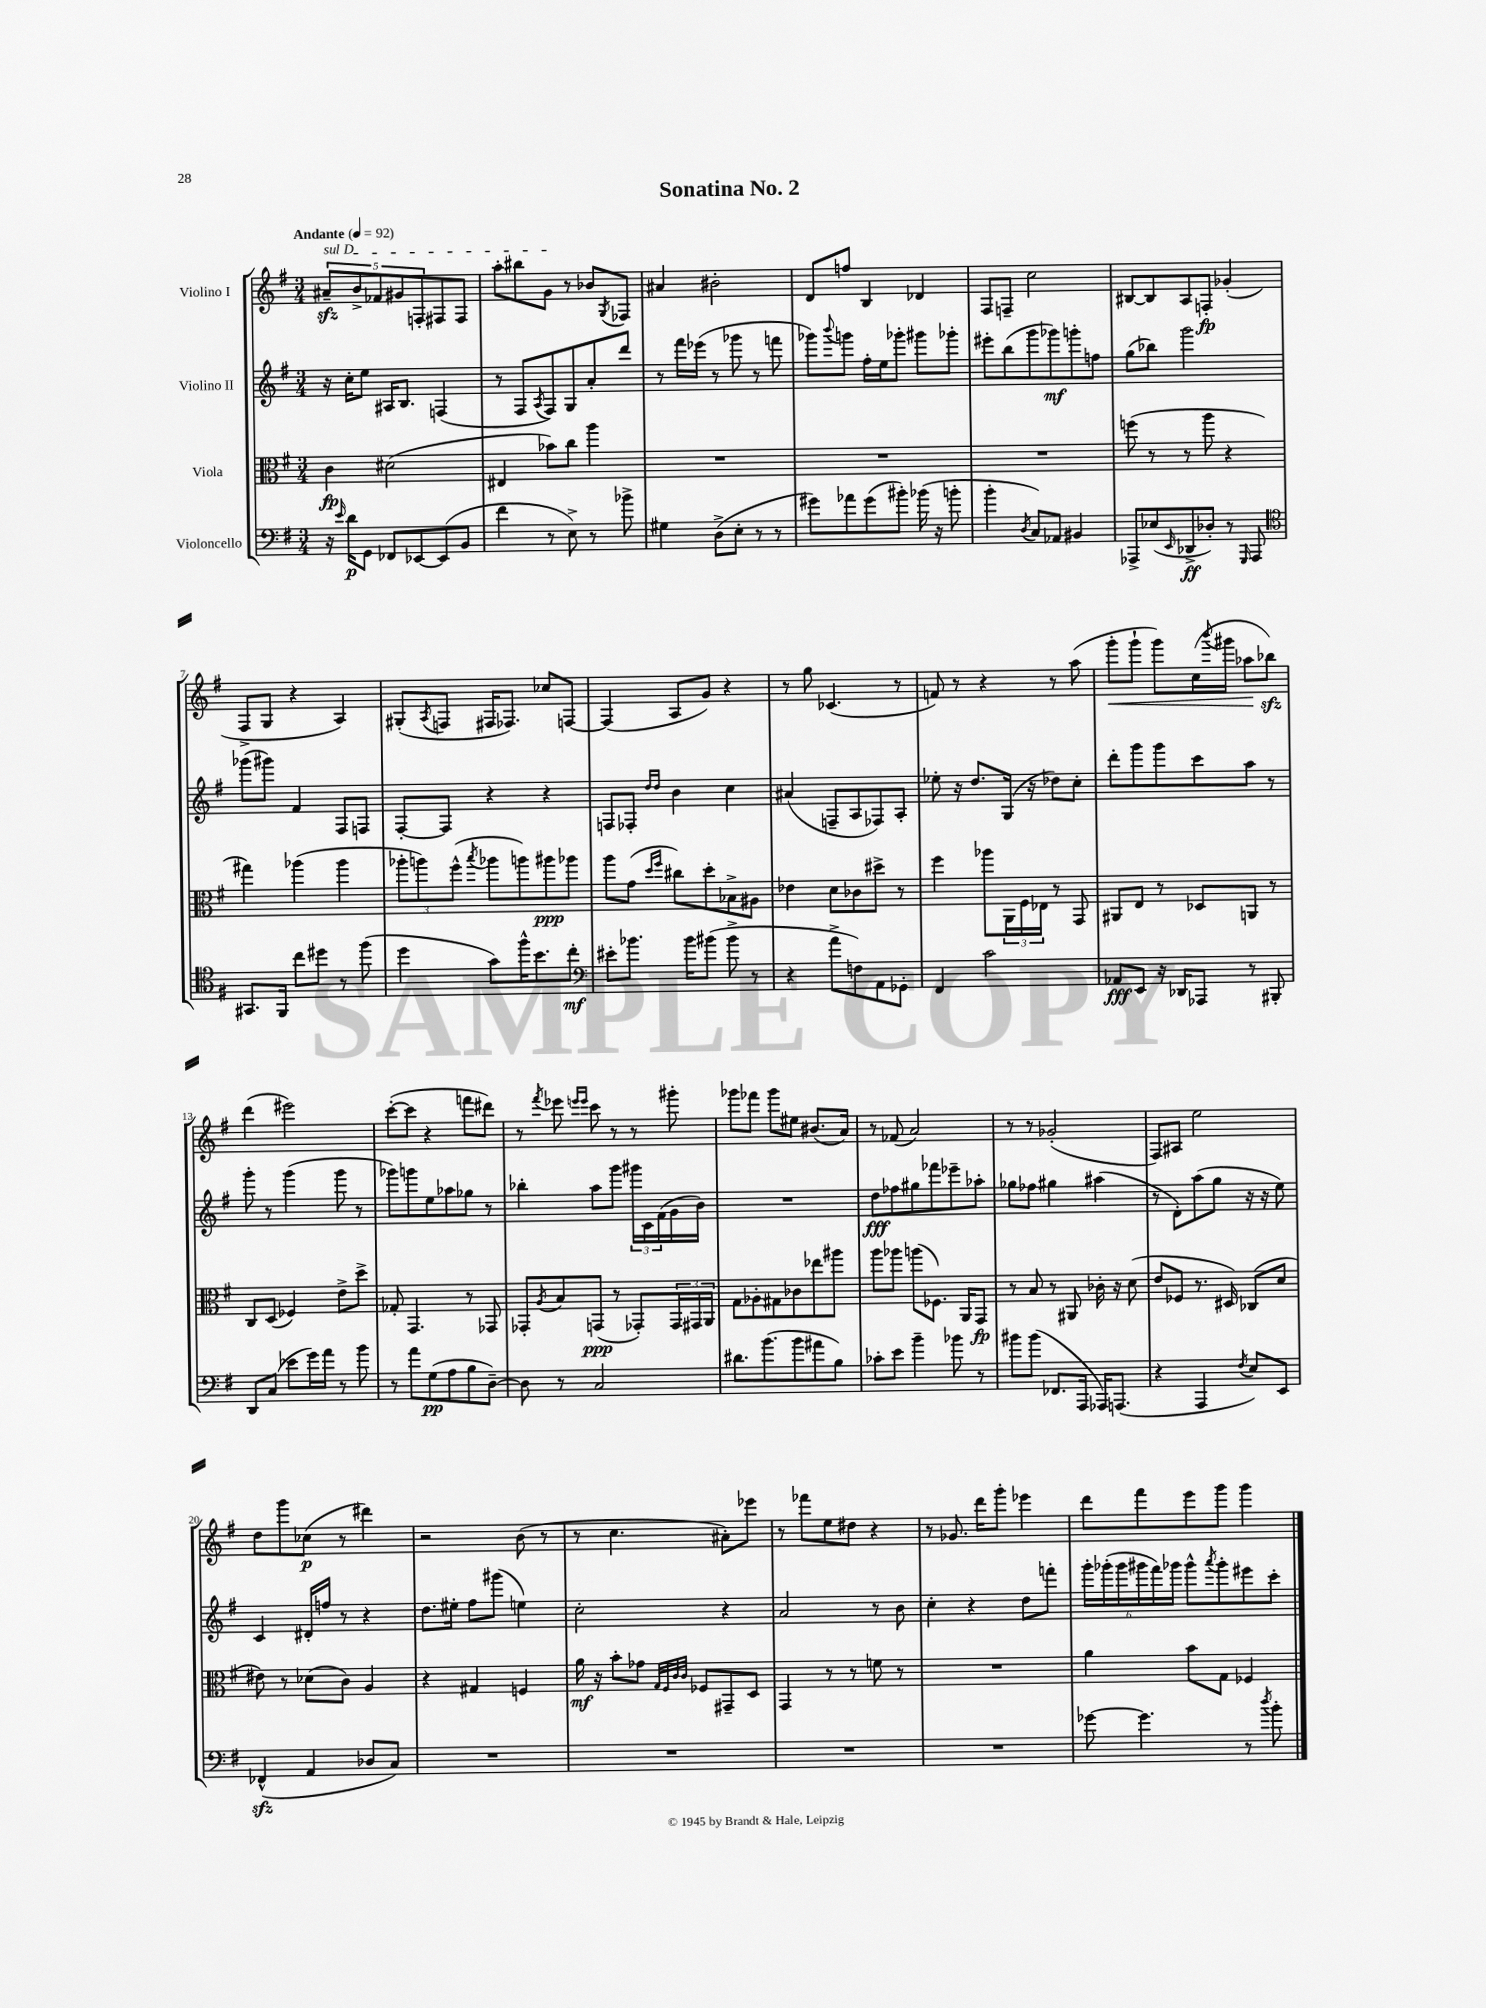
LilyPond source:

\header { title = "Sonatina No. 2" }
<<
\new StaffGroup <<
\new Staff = "s0" \with { instrumentName = "Violino I" } {
    \clef treble \key g \major \numericTimeSignature \time 3/4 \tempo "Andante" 4 = 92
    \tuplet 5/4 { \once \override TextSpanner.bound-details.left.text = \markup { \italic "sul D" } ais'8--\sfz\startTextSpan b'8-> fes'8 gis'8 f8-. } fis8 fis8 |
    a''8-. bis''8 g'8\stopTextSpan r8 bes'8 \acciaccatura { g8 } fes8 |
    ais'4 bis'2-. |
    d'8 f''8 b4 des'4 |
    fis8 f8-- c''2 |
    bis8~ bis8 a8 f8-.\fp ges'4-.( |
    fis8-> g8 r4 a4) |
    gis8-.( \acciaccatura { a8 } f8 fis16 fes8.) ces''8 f8~ |
    f4( a8 g'8) r4 |
    r8 g''8 ces'4.( r8 |
    f'8) r8 r4 r8 a''8( |
    g'''8-.\< g'''8-! g'''8) c''16( \appoggiatura { b'''8 } gis'''16 aes''8\! bes''8\sfz) |
    d'''4( eis'''2) |
    c'''8~-.( c'''8 r4 f'''8 dis'''8) |
    r8 \acciaccatura { fis'''8 } ees'''8 \grace { e'''16 e'''16 } c'''8 r8 r8 gis'''8-. |
    ges'''8 fes'''8 ges'''8 eis''8 bis'8.( a'16) |
    r8 fes'8( a'2) |
    r8 r8 ges'2-.( |
    fis8) ais8 e''2 |
    d''8 g'''8 ces''8\p( r8 dis'''4) |
    r2 b'8( r8 |
    r8 c''4. ais'8-.) ees'''8 |
    r8 fes'''8 e''8 dis''8 r4 |
    r8 ges'8. d'''16 g'''8-. ees'''4 |
    d'''8 fis'''8 e'''8 g'''8 g'''4 \bar "|." |
}
\new Staff = "s1" \with { instrumentName = "Violino II" } {
    \clef treble \key g \major \numericTimeSignature \time 3/4
    r16 c''16-. e''8 ais16 b8. f4( |
    r8 fis8 \acciaccatura { a8 } fis8) g8 a'8-. d'''8 |
    r8 fis'''16 ees'''16( r8 ges'''8 r8 f'''8 |
    ges'''8) \appoggiatura { b'''8 } g'''8 fis''16-. e''16 ges'''8-. gis'''8 ges'''8-. |
    eis'''8-. b''8( g'''8 ges'''8\mf) g'''8-. f''8 |
    g''8( bes''8) g'''2 |
    ges'''8( gis'''8) fis'4 fis8 f8 |
    fis8~-. fis8 r4 r4 |
    f8 fes8-. \grace { d''16 d''16 } b'4 c''4 |
    ais'4( f8-- a8 fes8) a8-. |
    ees''8-. r16 d''8. g16( r16 des''8) c''8-. |
    d'''8-. g'''8 g'''8 c'''8 a''8 r8 |
    g'''8-. r8 g'''4( g'''8 r8 |
    ges'''8) g'''8 e''8 aes''8 ges''8 r8 |
    bes''4-. a''8 g'''8 \tuplet 3/2 { gis'''16 c'16 fis'16( } g'16 b'16) |
    R2. |
    d''8\fff fes''8 gis''8 fes'''8 ees'''8-- aes''8-. |
    ges''8 fes''8 gis''4 ais''4( |
    r8 d'8-.) a''8( g''8 r16 r16 e''8) |
    c'4 dis'16-. f''16 r8 r4 |
    d''8. eis''16-. fis''8 gis'''8( e''4) |
    c''2-. r4 |
    a'2 r8 b'8 |
    c''4-. r4 d''8 f'''8-. |
    \tuplet 6/4 { g'''16-. ges'''16-.( ges'''16 gis'''16 fis'''16) ges'''16 } ges'''8-^ \acciaccatura { a'''8 } ges'''8-. eis'''8 c'''8-. \bar "|." |
}
\new Staff = "s2" \with { instrumentName = "Viola" } {
    \clef alto \key g \major \numericTimeSignature \time 3/4
    c'4\fp dis'2( |
    eis4 bes'8) c''8 a''4 |
    R2. |
    R2. |
    R2. |
    f''8( r8 r8 a''8 r4 |
    gis''4) aes''4( aes''4 |
    \tuplet 3/2 { aes''8-. a''8) fis''8-^( } \acciaccatura { b''8 } aes''8 a''8) ais''8\ppp aes''8 |
    a''8 g'8( \grace { d''16 fis''16 } cis''8) d''8-. bes8-> ais8 |
    ees'4 d'8 ces'8 dis''8-> r8 |
    fis''4 aes''8 \tuplet 3/2 { a,16 fis16 ees16 } r8 g,8 |
    ais,8 e8 r8 des8 a,8 r8 |
    c8 d8( fes4) e'8-> d''8-> |
    ges8-. g,4. r8 ges,8 |
    ges,8-. \acciaccatura { a8 } b8 g,8\ppp( r8 ges,8-.) \tuplet 3/2 { ges,16 gis,16 a,16 } |
    g8 aes8-. gis8 ces'8 ees''8 ais''8 |
    a''8 aes''8 a''8( fes8.) a,16 g,8\fp |
    r8 b8 r8 ais,8 ces'16-. r16 d'8( |
    e'8 fes8 r8. dis16) ces8( d'8 |
    eis'8) r8 des'8( c'8) a4 |
    r4 gis4 f4 |
    a'16\mf r16 b'8-. ges'8 \grace { g32 fis32 c'32 c'32 } fes8 gis,8-- d8 |
    g,4 r8 r8 f'8 r8 |
    R2. |
    a'4 b'8 g8 fes4 \bar "|." |
}
\new Staff = "s3" \with { instrumentName = "Violoncello" } {
    \clef bass \key g \major \numericTimeSignature \time 3/4
    r16 \grace { e'16 } d'16\p g,8 fes,8 ees,8~ ees,8( b,8 |
    fis'4 r8 e8->) r8 bes'8-> |
    gis4 d8->( e8-. r8 r8 |
    gis'8) aes'8 gis'8( bis'8-.) bes'16( r16 b'8-. |
    b'4-. \acciaccatura { d8 } c8) aes,8 bis,4 |
    aes,,8-> ees8( \grace { e,16 } des,8->\ff des8-.) r8 \grace { g,,16 } aes,,8 |
    \clef tenor gis,8. fis,16 c''8 dis''8 r8 fis''8( |
    d''4 g'8) fis''16-^ b'8. c''8-.\mf |
    \clef bass eis'8-. bes'8. bes'16 bis'8( bis'8-> r8 |
    r4 a'8-> f8) a,8 ges,8-. |
    fis,4 c'2 |
    aes,8\fff e,8 r16 des,16 aes,,8 r8 bis,,8-. |
    d,8 c8( ees'8 g'16) a'16 r8 b'8 |
    r8 a'8 g8\pp( a8 b8 d8~--) |
    d8 r8 c2 |
    dis'8. b'8.( b'8 ais'8 b8) |
    ces'8-. e'8 b'4-- bes'8 r8 |
    bis'8 bis'8( fes,8. a,,16 aes,,16) a,,8.( |
    r4 a,,4 \acciaccatura { fis8 } e8) e,8 |
    fes,4-^\sfz( a,4 des8 c8) |
    R2. |
    R2. |
    R2. |
    R2. |
    ges'8~ ges'4. r8 \acciaccatura { d''8 } b'8-. \bar "|." |
}
>>
>>
